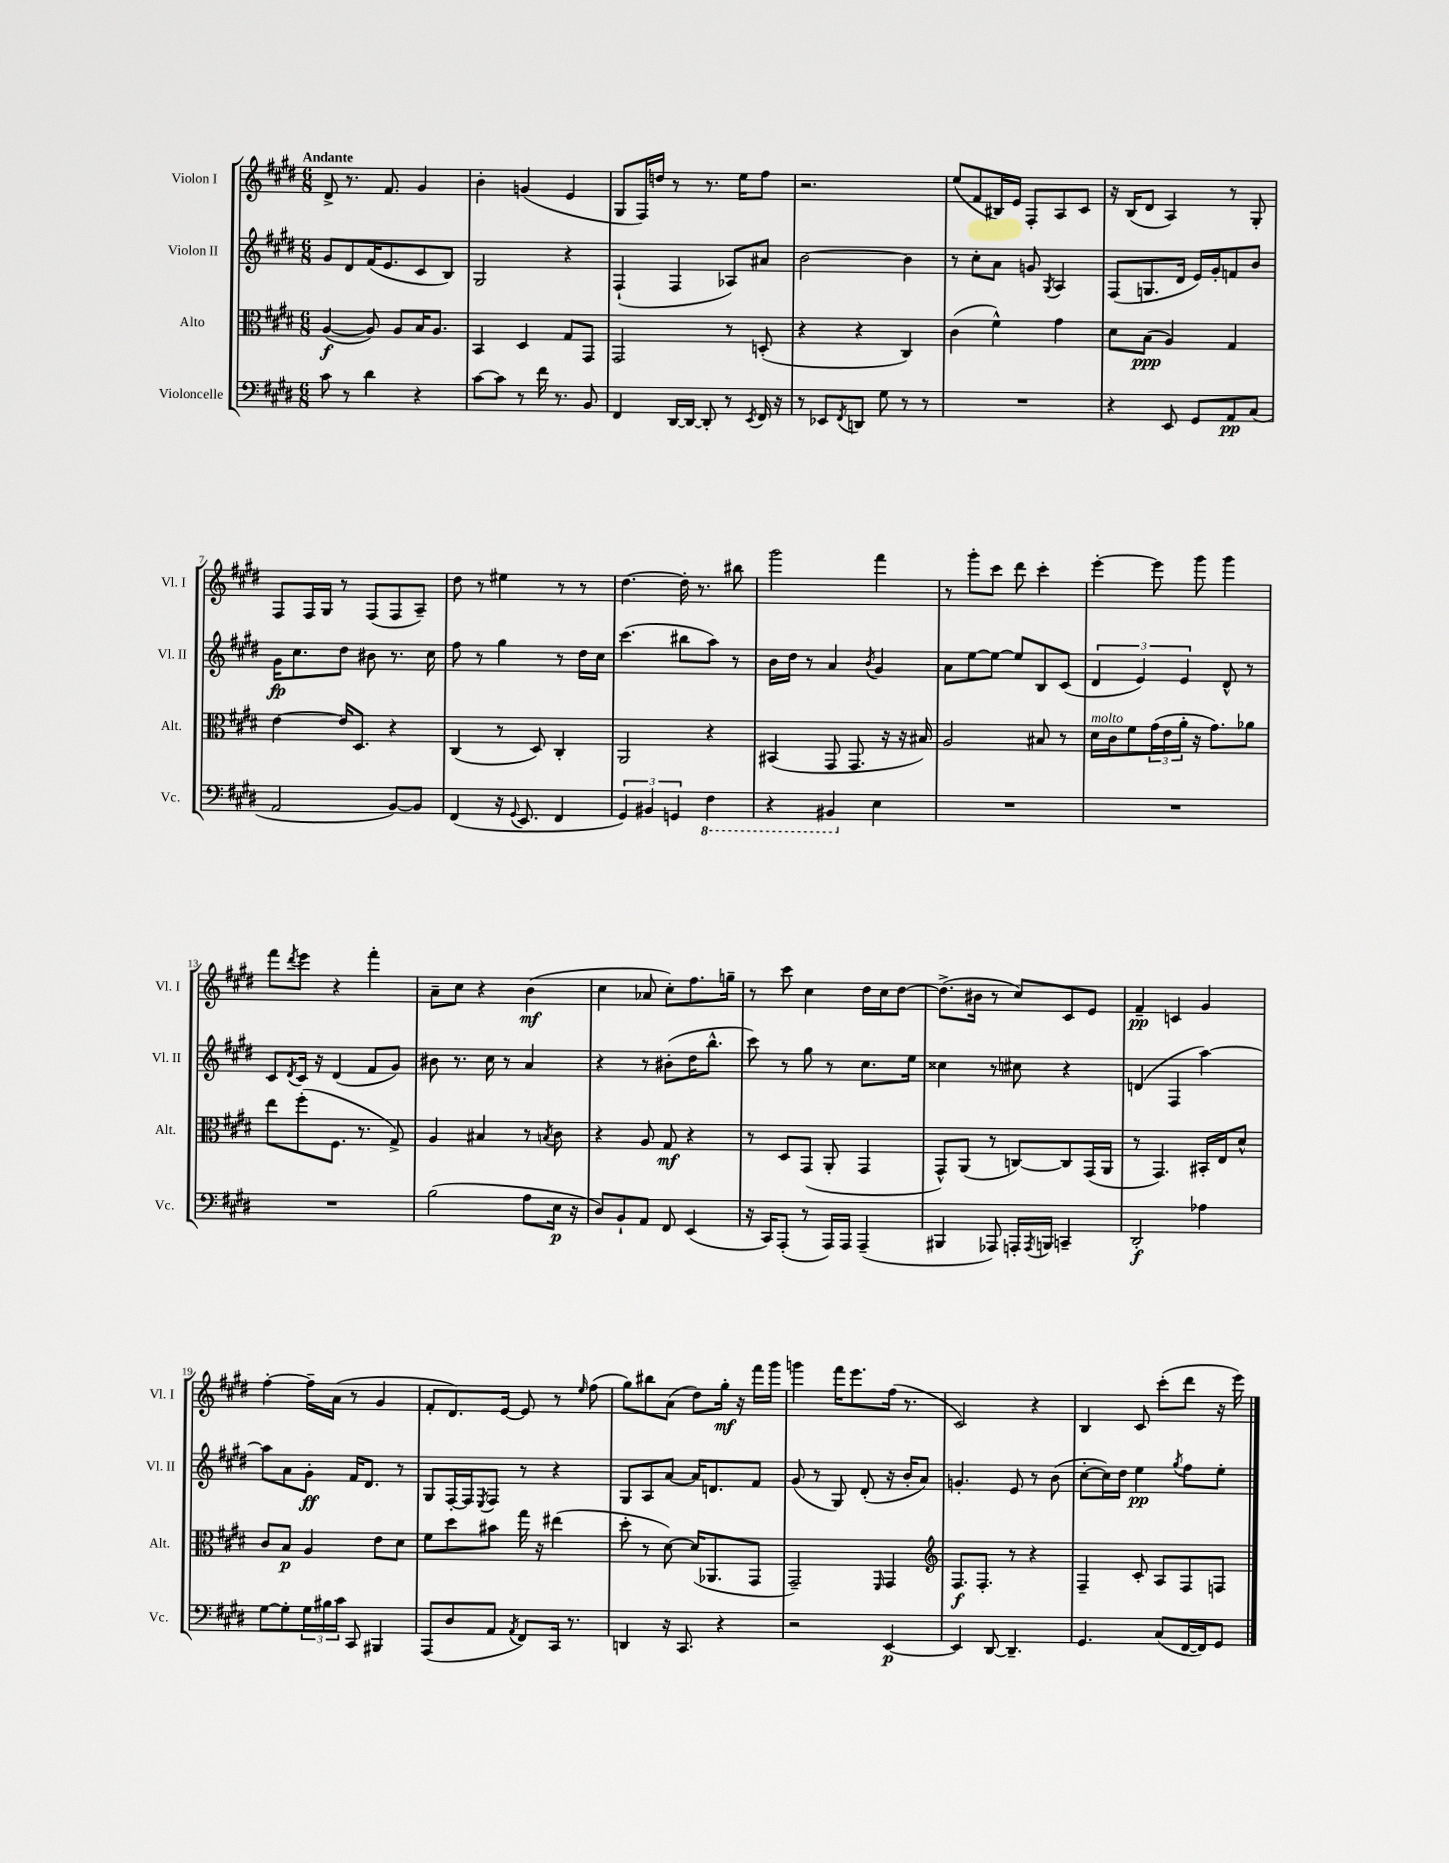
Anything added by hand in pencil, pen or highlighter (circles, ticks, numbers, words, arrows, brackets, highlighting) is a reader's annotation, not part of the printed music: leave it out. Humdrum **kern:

**kern	**kern	**kern	**kern
*staff4	*staff3	*staff2	*staff1
*clefF4	*clefC3	*clefG2	*clefG2
*k[f#c#g#d#]	*k[f#c#g#d#]	*k[f#c#g#d#]	*k[f#c#g#d#]
*M6/8	*M6/8	*M6/8	*M6/8
8c#\	([4A/	8g#/L	8d#^/
8r	.	8d#/	8.r
4d#\	8A/])	(16f#/K	.
.	.	8.e/	8.f#/
.	8A/L	.	.
4r	16B/K	8c#/	4g#/
.	8.A/J	.	.
.	.	8B/J)	.
=	=	=	=
[8c#\L	4BB/	2G#/	4b'\
8c#\]J	.	.	.
8r	4D#/	.	(4g/
16f#\	.	.	.
8.r	.	.	.
.	8G#/L	4r	4e/
8BB/	8GG#/J	.	.
=	=	=	=
4FF#/	2GG#/	(4F#`/	8G#/L
.	.	.	16F#/L)
.	.	.	16dd/JJ
[16DD#/LL	.	4F#/	8r
16DD#/_JJ	.	.	.
8DD#'/]	.	.	8.r
8r	8r	8A-/L)	.
.	.	.	16ee\LK
8qEE/	.	.	.
16FF#/	(8D'/	8a#/J	8ff#\J
16r	.	.	.
=	=	=	=
8r	4r	[2b\	2.r
8EE-/L	.	.	.
8qFF#/	.	.	.
8DD/J	4r	.	.
8G#\	.	.	.
8r	4C#/)	4b\]	.
8r	.	.	.
=	=	=	=
2.r	(4c#\	8r	(8ee/L
.	.	8cc#'\L	8f#/
.	4f#^^\)	8a\J	16B#/L)
.	.	.	16e/JJ
.	.	8g/	8F#'/L
.	.	8qG#/	.
.	4g#\	4A/	8A/
.	.	.	8c#/J
=	=	=	=
4r	8d#\L	(8F#/L	16r
.	.	.	(16B/LK
.	(8B\J	8.G/	8d#/J
8EE/	4A/)	.	4A/)
.	.	16d#/Jk	.
8GG#/L	.	16e/LL)	.
.	.	16g#'/J	.
8AA/	4G#/	8f/	8r
(8C#/J	.	8b/J	8G#'/
=	=	=	=
2AA/	[4e\	16g#\LK	8F#/L
.	.	8.cc#\	.
.	.	.	16F#/L
.	.	.	16G#/JJ
.	16e/]LK	8dd#\J	8r
.	8.D#/J	.	.
.	.	8b#\	(8F#/L
[8BB/L)	4r	8.r	8F#/
8BB/]J	.	.	8A~/J)
.	.	16cc#\	.
=	=	=	=
(4FF#/	(4C#/	8ff#\	8dd#\
.	.	8r	8r
16r	8r	4gg#\	4ee#\
8qqGG#/	.	.	.
8.EE/	.	.	.
.	8D#/)	.	.
4FF#/	4C#'/	8r	8r
.	.	16dd#\LL	8r
.	.	16cc#\JJ	.
=	=	=	=
6GG#/)	2AA/	(4.ccc#\	[4.dd#\
6BB#/	.	.	.
6GG/	.	.	.
.	.	8bb#\L	16dd#'\]
.	.	.	8.r
4FF#\	4r	8aa\J)	.
.	.	8r	8bb#\
=	=	=	=
4r	(4BB#/	16b\LL	2ggg#\
.	.	16dd#\JJ	.
.	.	8r	.
4BBB#/	8GG#/	4a/	.
.	8.GG#/	.	.
.	.	8qb/	.
4E\	.	4g#/	4fff#\
.	16r	.	.
.	16r	.	.
.	16B#/)	.	.
=	=	=	=
2.r	2A/	8a\L	8r
.	.	[8ee\	8ggg#'\L
.	.	8ee\_J	8ccc#\J
.	.	8ee/]L	8ddd#\
.	8B#/	8B/	4ccc#'\
.	8r	(8c#/J	.
=	=	=	=
2.r	16d#\LL	6d#/	[4eee'\
.	16c#\J	.	.
.	8f#\	.	.
.	.	6e/)	.
.	(24g#\L	.	8eee\]
.	24e\	.	.
.	24a'\JJ	6e/	.
.	16r	.	8ggg#\
.	8.g#\L)	.	.
.	.	8d#^^/	4ggg#\
.	8a-\J	8r	.
=	=	=	=
2.r	8ee\L	8c#/L	8fff#\L
.	.	8qd#/	8qddd#/
.	(8ff#'\	16c#/Jk	8eee\J
.	.	16r	.
.	8.F#\J	(4d#/	4r
.	8.r	.	.
.	.	8f#/L	4fff#'\
.	8G#^/)	8g#/J)	.
=	=	=	=
(2B\	4A/	8b#\	8a~\L
.	.	8.r	8cc#\J
.	4B#/	.	4r
.	.	16cc#\	.
.	.	8r	.
8A\L	8r	4a/	(4b\
.	8qB/	.	.
16E\Jk	8c#\	.	.
16r	.	.	.
=	=	=	=
8D#/L)	4r	4r	4cc#\
8BB`/	.	.	.
8AA/J	8A/	8r	8a-/
8FF#/	8G#/	(8b#'\L	8cc#'\L)
(4EE/	4r	16dd#\K	8.ff#\
.	.	8.bb^^\J	.
.	.	.	16gg~\Jk
=	=	=	=
16r	8r	8ccc#\)	8r
16CC#/LK)	.	.	.
(8AAA'/J	8D#/L	8r	8ccc#\
8r	(8GG#/J	8gg#\	4cc#\
16AAA/LL)	8AA'/	8r	.
16AAA/JJ	.	.	.
(4AAA~/	4GG#/	8.cc#\L	16dd#\LL
.	.	.	16cc#\J
.	.	.	[8dd#\J
.	.	16ee\Jk	.
=	=	=	=
4BBB#/	8GG#^^/L)	4cc##\	(8.dd#^\]L
.	(8AA/J	.	.
.	.	.	16b#\Jk
8AAA-/)	8r	8r	8r
16AAA'/LL	[8C/L)	8cc#\	8cc#/L)
8qAAA/	.	.	.
16BBB/JJ	.	.	.
4CC~/	8C/]	4r	8c#/
.	(16GG#/L	.	8e/J
.	16AA/JJ	.	.
=	=	=	=
2DD#'/	8r	(4d/	4f#~/
.	4.GG#/)	.	.
.	.	4F#/	4c/
4A-\	16BB#'/LL	[4aa\)	4g#/
.	16E/J	.	.
.	8d#^^/J	.	.
=	=	=	=
[8G#\L	8c#/L	8aa\]L	[4ff#'\
8G#'\]	8B/J	8a\	.
24G#\L	4A/	8g#'\J	16ff#~\]LL
24B#\	.	.	.
.	.	.	(16a\JJ
24c#\JJ	.	.	.
8CC#/	.	16f#/LK	8r
.	.	8.d#/J	.
4BBB#/	8e\L	.	4g#/
.	8d#\J	8r	.
=	=	=	=
(8AAA/L	8f#\L	8G#/L	8f#'/L
8D#/	8dd#\	[16F#'/L	8.d#/)
.	.	16F#/]J	.
.	.	8qE/	.
8AA/J	8b#\J	8F#/J	.
.	.	.	[16e/Jk
8qAA/	.	.	.
8FF#/L)	16gg#\	8r	8e/]
.	16r	.	.
16CC#/Jk	(4ee#\	4r	8r
8.r	.	.	.
.	.	.	16qqee/
.	.	.	(8ff#\
=	=	=	=
4DD/	8dd#'\	8G#/L	8gg#\L)
.	8r	8A/	8bb#\
16r	[8d#\)	[8a/J	(8a\J
8.CC#/	.	.	.
.	(16d#/]LK	16a/]LK	8dd#\L)
.	8.AA-/	8.d/	.
4r	.	.	16gg#'\Jk
.	.	.	16r
.	8GG#/J	8f#/J	16fff#\LL
.	.	.	16ggg#\JJ
=	=	=	=
2r	2GG#~/)	(8g#/	4ggg\
.	.	8r	.
.	.	8G#/)	16fff#\LK
.	.	.	8.eee\
.	.	(8d#'/	.
.	16qqFF#/	.	.
[4EE/	4GG#/	16r	(16ff#\Jk
.	.	16b'/LK	8.r
.	.	8a/J)	.
=	=	=	=
*	*clefG2	*	*
4EE/]	8.F#/L	4.g'/	2c#/)
.	8.F#'/J	.	.
[8DD#/	.	.	.
4.DD#~/]	8r	8e/	.
.	4r	8r	4r
.	.	(8b\	.
=	=	=	=
4.GG#/	4F#~/	[8cc#'\L	4B/
.	.	16cc#\]L)	.
.	.	16dd#\JJ	.
.	8c#'/	4ee\	8c#/
(8C#/L	8A/L	.	(8ccc#'\L
.	.	8qgg#/	.
[16FF#/L	8F#/	8ff#\L	8ddd#\J
16FF#/]J)	.	.	.
8GG#/J	8F/J	8ee'\J	16r
.	.	.	16eee\)
==	==	==	==
*-	*-	*-	*-
